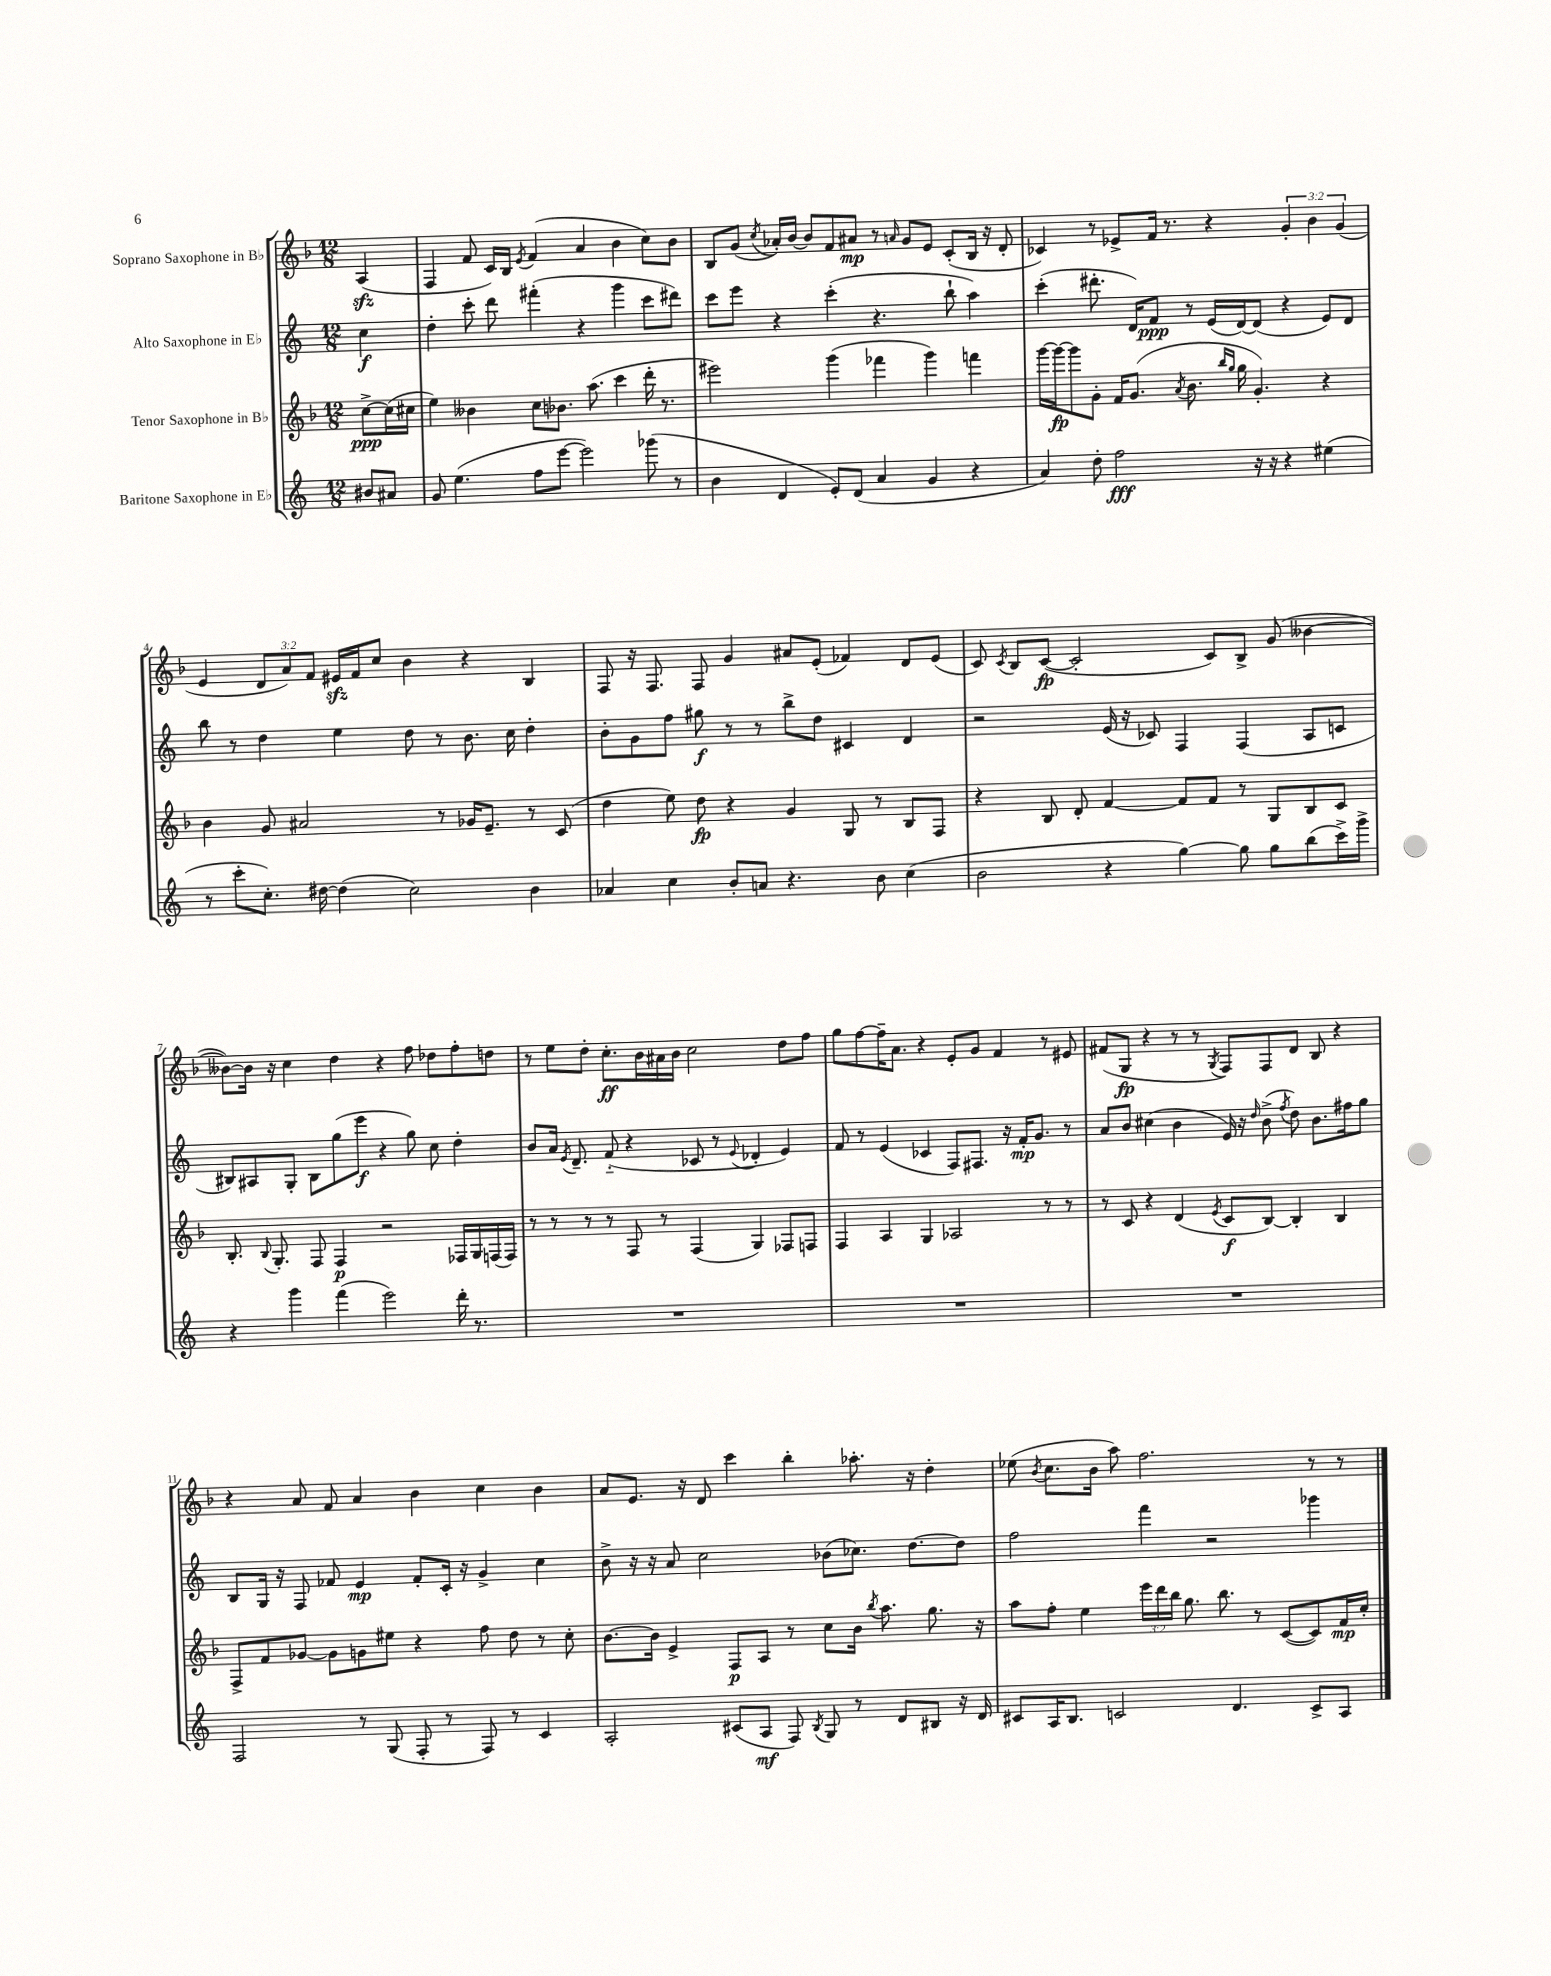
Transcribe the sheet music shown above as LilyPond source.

<<
\new StaffGroup <<
\new Staff = "s0" \with { instrumentName = "Soprano Saxophone in Bb" } {
    \clef treble \key f \major \numericTimeSignature \time 12/8 \override Staff.TupletNumber.text = #tuplet-number::calc-fraction-text \partial 4
    \autoBeamOff a4\sfz( |
    f4 f'8 c'16[) bes16] \acciaccatura { e'8 } f'4( a'4 bes'4 c''8[) bes'8] |
    bes8[ g'8]( \acciaccatura { c''8 } aes'16[-.) bes'16]~ bes'8[ f'8 ais'8]\mp r8 \grace { a'16 } g'8[ e'8] c'8[-.( bes16] r16 d'8-. |
    ces'4) r8 ees'8[-> f'16] r8. r4 \tuplet 3/2 { g'4-. bes'4 g'4( } |
    e'4 \tuplet 3/2 { d'8[ a'8) f'8] } eis'16[\sfz f'16 c''8] bes'4 r4 bes4 |
    f8 r16 f8. f8 g'4 ais'8[ e'8]-.( fes'4) d'8[ e'8]( |
    c'8) \acciaccatura { c'8 } bes8[ c'8]~\fp( c'2-. c'8[) bes8]-> g'8( beses'4~ |
    beses'8[~) beses'16] r16 c''4 d''4 r4 f''8 des''8[ f''8-. d''8] |
    r8 e''8[ d''8]-. c''8.[-.\ff bes'16 ais'16 bes'16] c''2 d''8[ f''8] |
    g''8[ f''8~ f''16-- a'8.] r4 e'8[-. g'8] f'4 r8 eis'8 |
    fis'8[( g8]\fp r4 r8 r8 \acciaccatura { g8 } f8[) f8 d'8] bes8 r4 |
    r4 a'8 f'8 a'4 bes'4 c''4 bes'4 |
    a'8[ e'8.] r16 d'8 c'''4 bes''4-. aes''8.-. r16 d''4-. |
    ees''8( \acciaccatura { bes'8 } c''8.[ bes'16] a''8) f''2. r8 r8 \bar "|." |
}
\new Staff = "s1" \with { instrumentName = "Alto Saxophone in Eb" } {
    \clef treble \key c \major \numericTimeSignature \time 12/8 \partial 4
    \autoBeamOff c''4\f |
    d''4-. c'''8-. d'''8 fis'''4-.( r4 g'''4 c'''8[ dis'''8]) |
    c'''8[ e'''8] r4 c'''4-.( r4. b''8-! a''4) |
    c'''4-.( dis'''8.-. d'16[) f'8]\ppp r8 e'16[( d'16~) d'8]( r4 e'8[) d'8] |
    b''8 r8 d''4 e''4 d''8 r8 b'8. c''16 d''4-. |
    b'8[-. g'8 f''8] gis''8\f r8 r8 b''8[-> d''8] cis'4 d'4 |
    r2 e'16( r16 ces'8) f4 f4( a8[ c'8] |
    bis8[) ais8 g8]-. bis8[ g''8( e'''8]\f r4 g''8) c''8 d''4-. |
    b'8[ a'16] \acciaccatura { e'8 } d'8.-- f'8-_( r4 ces'8 r8 \appoggiatura { e'8 } des'4-. e'4) |
    f'8 r8 e'4( ces'4 f8[) fis8.] r16 f'16[-.\mp g'8.] r8 |
    a'8[ b'8] cis''4( b'4 e'16) r16 \grace { d''16 } b'8->( \acciaccatura { f''8 } d''8) b'8.[ fis''16 g''8] |
    b8[ g16] r16 f8 fes'8 e'4\mp fes'8[-. c'16]-. r16 g'4-> c''4 |
    b'8-> r16 r16 a'8 c''2 bes'8[( ces''8.]) d''8.[~ d''8] |
    f''2 f'''4 r2 ges'''4 \bar "|." |
}
\new Staff = "s2" \with { instrumentName = "Tenor Saxophone in Bb" } {
    \clef treble \key f \major \numericTimeSignature \time 12/8 \override Staff.TupletNumber.text = #tuplet-number::calc-fraction-text \partial 4
    \autoBeamOff c''8[~->\ppp c''16( cis''16] |
    e''4) beses'4 c''8[ bes'8.] a''8.( c'''4 d'''16-. r8. |
    eis'''2) g'''4( fes'''4 g'''4) f'''4 |
    g'''16[~ g'''16~\fp g'''8 g'8]-. f'16[ g'8.]( \acciaccatura { a'8 } bes'8. \grace { bes''16[ g''16] } g''16 g'4.-.) r4 |
    bes'4 g'8 ais'2 r8 ges'16[ e'8.]-- r8 c'8( |
    d''4 e''8) d''8\fp r4 g'4 g8 r8 bes8[ f8] |
    r4 bes8 d'8-. f'4~ f'8[ f'8] r8 g8[ bes8 c'8] |
    bes8.-. \appoggiatura { bes8 } g8.-. f8 f4\p r2 fes16[ g16 f16( f16]) |
    r8 r8 r8 r8 f8 r8 f4( g4) fes8[ f8] |
    f4 a4 g4 aes2 r8 r8 |
    r8 c'8 r4 d'4( \acciaccatura { e'8 } c'8[\f bes8]~) bes4-. bes4 |
    f8[-> f'8 ges'8]~ ges'8[ g'8 eis''8] r4 f''8 d''8 r8 c''8-. |
    bes'8.[~ bes'16] e'4-> f8[\p a8] r8 c''8[ bes'16] \acciaccatura { bes''8 } a''8. g''8. r16 |
    a''8[ f''8]-. e''4 \tuplet 3/2 { e'''16[ d'''16 bes''16] } g''8. bes''8. r8 c'8[~( c'8) f'16\mp c''16]-. \bar "|." |
}
\new Staff = "s3" \with { instrumentName = "Baritone Saxophone in Eb" } {
    \clef treble \key c \major \numericTimeSignature \time 12/8 \partial 4
    \autoBeamOff bis'8[ ais'8] |
    g'8 e''4.( f''8[ e'''8]~ e'''2) ges'''8( r8 |
    b'4 d'4 e'8[-.) d'8]( a'4 g'4 r4 |
    a'4) d''8-. f''2\fff r16 r16 r4 eis''4( |
    r8 c'''8[-. c''8.]-.) dis''16~ dis''4( c''2) b'4 |
    aes'4 c''4 b'8[-. a'8] r4. b'8 c''4( |
    b'2 r4 g''4~) g''8 g''8[ b''8( c'''16->) g'''16]-> |
    r4 g'''4 f'''4( e'''2) d'''16-. r8. |
    R1. |
    R1. |
    R1. |
    f2 r8 g8( f8-. r8 f8) r8 c'4 |
    a2-. cis'8[( a8]\mf f8) \acciaccatura { b8 } g8 r8 d'8[ bis8] r16 d'16 |
    cis'8[ a16 b8.] c'2 d'4. c'8[-> a8] \bar "|." |
}
>>
>>
